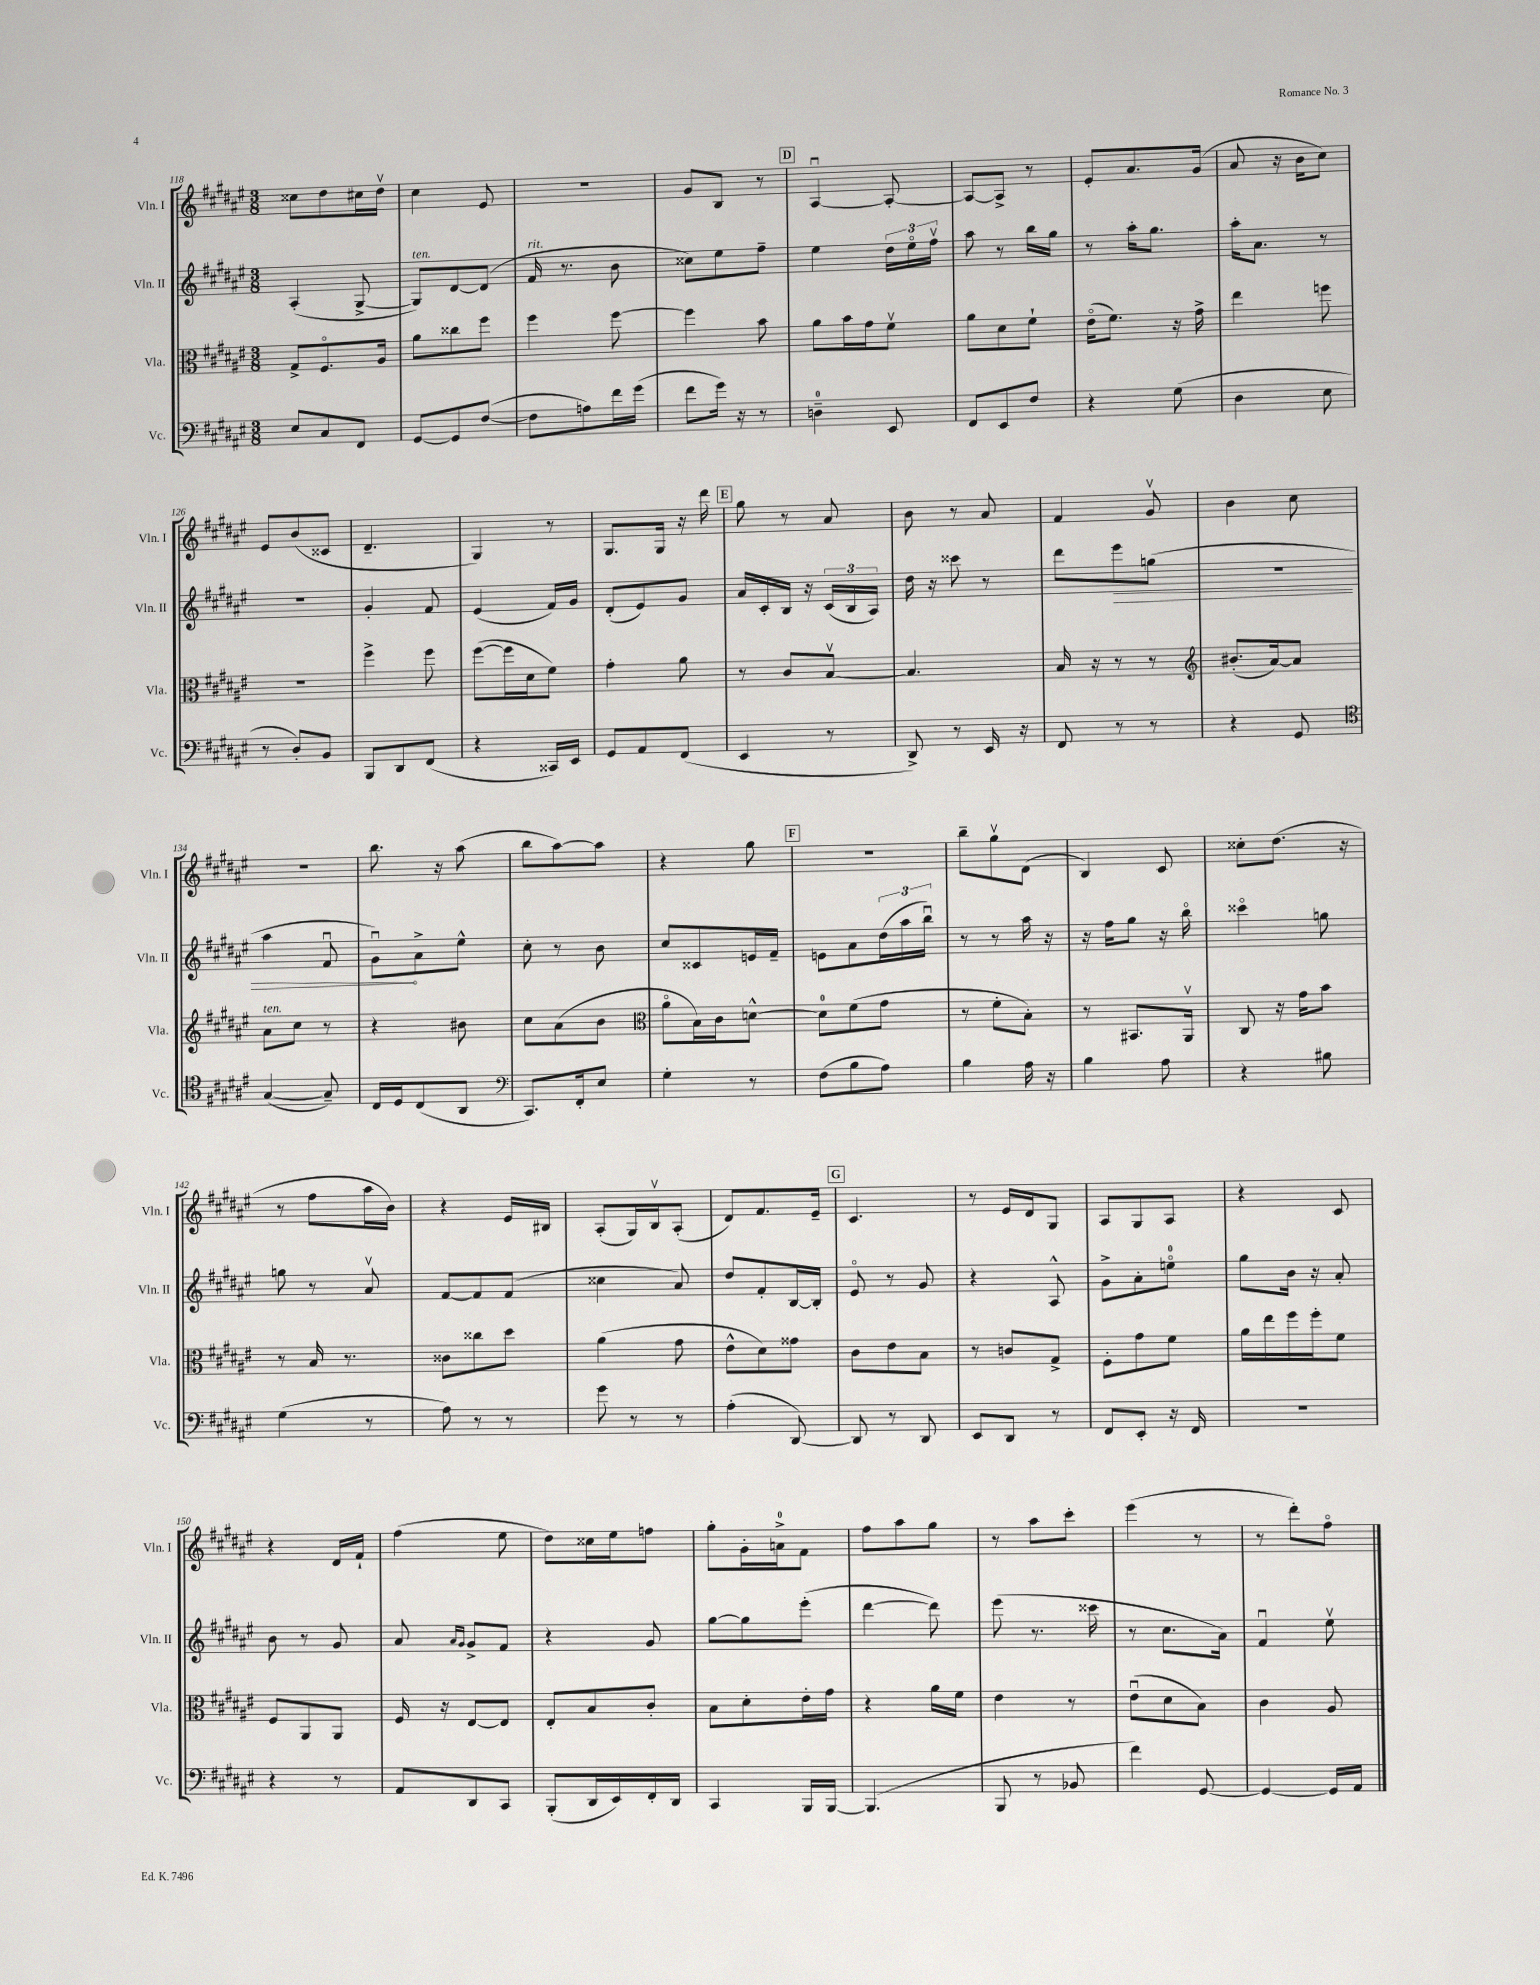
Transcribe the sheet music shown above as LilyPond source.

<<
\new StaffGroup <<
\new Staff = "s0" \with { instrumentName = "Vln. I" shortInstrumentName = "Vln. I" } {
    \clef treble \key fis \major \numericTimeSignature \time 3/8
    cisis''8 dis''8 cis''16 dis''16\upbow |
    cis''4 eis'8 |
    R4. |
    gis'8 b8 r8 |
    \mark \markup { \box "D" } ais4~\downbow ais8~-. |
    ais8~ ais8-> r8 |
    eis'8-. ais'8. gis'16( |
    ais'8 r16 b'16 cis''8) |
    eis'8 b'8( cisis'8 |
    dis'4.-- |
    gis4) r8 |
    gis8. gis16 r16 dis'''16 |
    \mark \markup { \box "E" } gis''8 r8 ais'8 |
    b'8 r8 ais'8 |
    fis'4 gis'8\upbow |
    b'4 cis''8 |
    R4. |
    b''8. r16 ais''8( |
    b''8 ais''8~) ais''8 |
    r4 gis''8 |
    \mark \markup { \box "F" } R4. |
    b''8-- gis''8\upbow dis'8( |
    b4) cis'8 |
    cisis''8-. dis''8.( r16 |
    r8 fis''8 ais''16 b'16) |
    r4 eis'16 bis16 |
    ais8-.( gis16) b16\upbow ais8-.( |
    dis'8) fis'8. eis'16-- |
    \mark \markup { \box "G" } cis'4. |
    r8 eis'16 dis'16 gis8 |
    ais8 gis8 ais8 |
    r4 cis'8 |
    r4 dis'16 fis'16-! |
    fis''4( eis''8 |
    dis''8) cisis''16 eis''16 f''8 |
    gis''8-. gis'16-. a'16-0-> fis'8 |
    fis''8 ais''8 gis''8 |
    r8 ais''8 cis'''8-. |
    eis'''4( r8 |
    r8 dis'''8-.) fis''8\flageolet \bar "|." |
}
\new Staff = "s1" \with { instrumentName = "Vln. II" shortInstrumentName = "Vln. II" } {
    \clef treble \key fis \major \numericTimeSignature \time 3/8
    ais4-.( gis8~-> |
    gis8^\markup { \italic "ten." }) dis'8~ dis'8( |
    fis'16^\markup { \italic "rit." } r8. b'8 |
    cisis''8) eis''8 fis''8-- |
    \mark \markup { \box "D" } eis''4 \tuplet 3/2 { dis''16 eis''16\flageolet fis''16\upbow } |
    ais''8 r8 b''16 gis''16 |
    r8 ais''16-. gis''8. |
    ais''16-. ais'8. r8 |
    R4. |
    gis'4-. fis'8 |
    eis'4( fis'16) gis'16 |
    dis'8-.( eis'8) gis'8 |
    \mark \markup { \box "E" } ais'16 cis'16-. b16 r16 \tuplet 3/2 { cis'16( b16 ais16) } |
    dis''16 r16 cisis'''8 r8 |
    dis'''8 \once \override Hairpin.circled-tip = ##t eis'''8\> g''8( |
    R4. |
    ais''4 fis'8\downbow |
    gis'8\downbow\!) ais'8-> eis''8-^ |
    cis''8-. r8 b'8 |
    cis''8 cisis'8 e'16 fis'16-- |
    \mark \markup { \box "F" } e'8 ais'8 \tuplet 3/2 { dis''16( ais''16 b''16\downbow) } |
    r8 r8 ais''16 r16 |
    r16 fis''16 gis''8 r16 b''16\flageolet |
    cisis'''4\flageolet g''8 |
    g''8 r8 ais'8\upbow |
    fis'8~ fis'8 fis'8( |
    cisis''4 ais'8) |
    dis''8 fis'8-. b16~ b16-. |
    \mark \markup { \box "G" } eis'8\flageolet r8 gis'8 |
    r4 ais8-^ |
    gis'8-> ais'8-. e''8-0\flageolet |
    gis''8 b'16 r16 ais'8-. |
    b'8 r8 gis'8 |
    ais'8 \grace { ais'16 gis'16 } gis'8-> fis'8 |
    r4 gis'8 |
    gis''8~ gis''8 eis'''8-.( |
    dis'''4~ dis'''8) |
    eis'''8( r8. cisis'''16 |
    r8 cis''8. ais'16) |
    fis'4\downbow eis''8\upbow \bar "|." |
}
\new Staff = "s2" \with { instrumentName = "Vla." shortInstrumentName = "Vla." } {
    \clef alto \key fis \major \numericTimeSignature \time 3/8
    gis8-> fis8.\flageolet ais16 |
    ais'8 cisis''8 fis''8 |
    fis''4 fis''8~ |
    fis''4 b'8 |
    \mark \markup { \box "D" } ais'8 b'16 gis'16 fis'8\upbow |
    ais'8 dis'8 fis'8-! |
    eis'16\flageolet( fis'8.) r16 gis'16-> |
    eis''4 f''8 |
    R4. |
    fis''4-> fis''8 |
    fis''8~( fis''16 dis'16 fis'8) |
    gis'4-. ais'8 |
    \mark \markup { \box "E" } r8 cis'8 b8~\upbow |
    b4. |
    b16 r16 r8 r8 |
    \clef treble bis'8.-.( ais'16~) ais'8 |
    ais'8^\markup { \italic "ten." } cis''8 r8 |
    r4 bis'8 |
    cis''8 ais'8( b'8 |
    \clef alto ais'8\flageolet b16) cis'16 d'8~-^ |
    \mark \markup { \box "F" } d'8-0 fis'8( gis'8 |
    r8 fis'8-. b8-.) |
    r8 bis,8. ais,16\upbow |
    cis8 r16 gis'16 b'8 |
    r8 b16 r8. |
    cisis'8 cisis''8 dis''8 |
    ais'4( gis'8 |
    eis'8-^ dis'8) gisis'8 |
    \mark \markup { \box "G" } cis'8 eis'8 b8 |
    r8 c'8 gis8-> |
    fis8-. gis'8 fis'8 |
    ais'16 eis''16 fis''16 fis''16-. fis'8 |
    fis8 ais,8 ais,8 |
    fis16 r16 eis8~ eis8 |
    eis8-. b8 cis'8-. |
    b8 dis'8-. eis'16-. gis'16 |
    r4 ais'16 fis'16 |
    eis'4 r8 |
    eis'8\downbow( dis'8 b8) |
    cis'4 ais8 \bar "|." |
}
\new Staff = "s3" \with { instrumentName = "Vc." shortInstrumentName = "Vc." } {
    \clef bass \key fis \major \numericTimeSignature \time 3/8
    eis8 cis8 fis,8 |
    gis,8~ gis,8 fis8~( |
    fis8 a8) fis'16 gis'16( |
    fis'8 gis'16) r16 r8 |
    \mark \markup { \box "D" } d4-0-- eis,8 |
    fis,8 eis,8 fis8 |
    r4 gis8( |
    dis4 eis8 |
    r8 dis8-.) b,8 |
    b,,8 dis,8 fis,8( |
    r4 cisis,16) eis,16 |
    gis,8 ais,8 fis,8( |
    \mark \markup { \box "E" } eis,4 r8 |
    dis,8->) r8 eis,16 r16 |
    fis,8 r8 r8 |
    r4 gis,8 |
    \clef tenor gis4~( gis8--) |
    cis16 dis16 cis8( ais,8 |
    \clef bass cis,8.) fis,16-. eis8 |
    gis4-. r8 |
    \mark \markup { \box "F" } fis8( b8 ais8) |
    b4 ais16 r16 |
    b4 ais8 |
    r4 bis8 |
    gis4( r8 |
    ais8) r8 r8 |
    gis'8 r8 r8 |
    ais4-.( dis,8~) |
    \mark \markup { \box "G" } dis,8 r8 dis,8 |
    eis,8 dis,8 r8 |
    fis,8 eis,8-. r16 fis,16 |
    R4. |
    r4 r8 |
    ais,8 dis,8 cis,8 |
    b,,8-.( dis,16 eis,16) fis,16-. dis,16 |
    cis,4 b,,16 b,,16~ |
    b,,4.( |
    b,,8 r8 bes,8 |
    fis'4) gis,8~ |
    gis,4~ gis,16 ais,16 \bar "|." |
}
>>
>>
\layout { \context { \Score currentBarNumber = #118 } }
